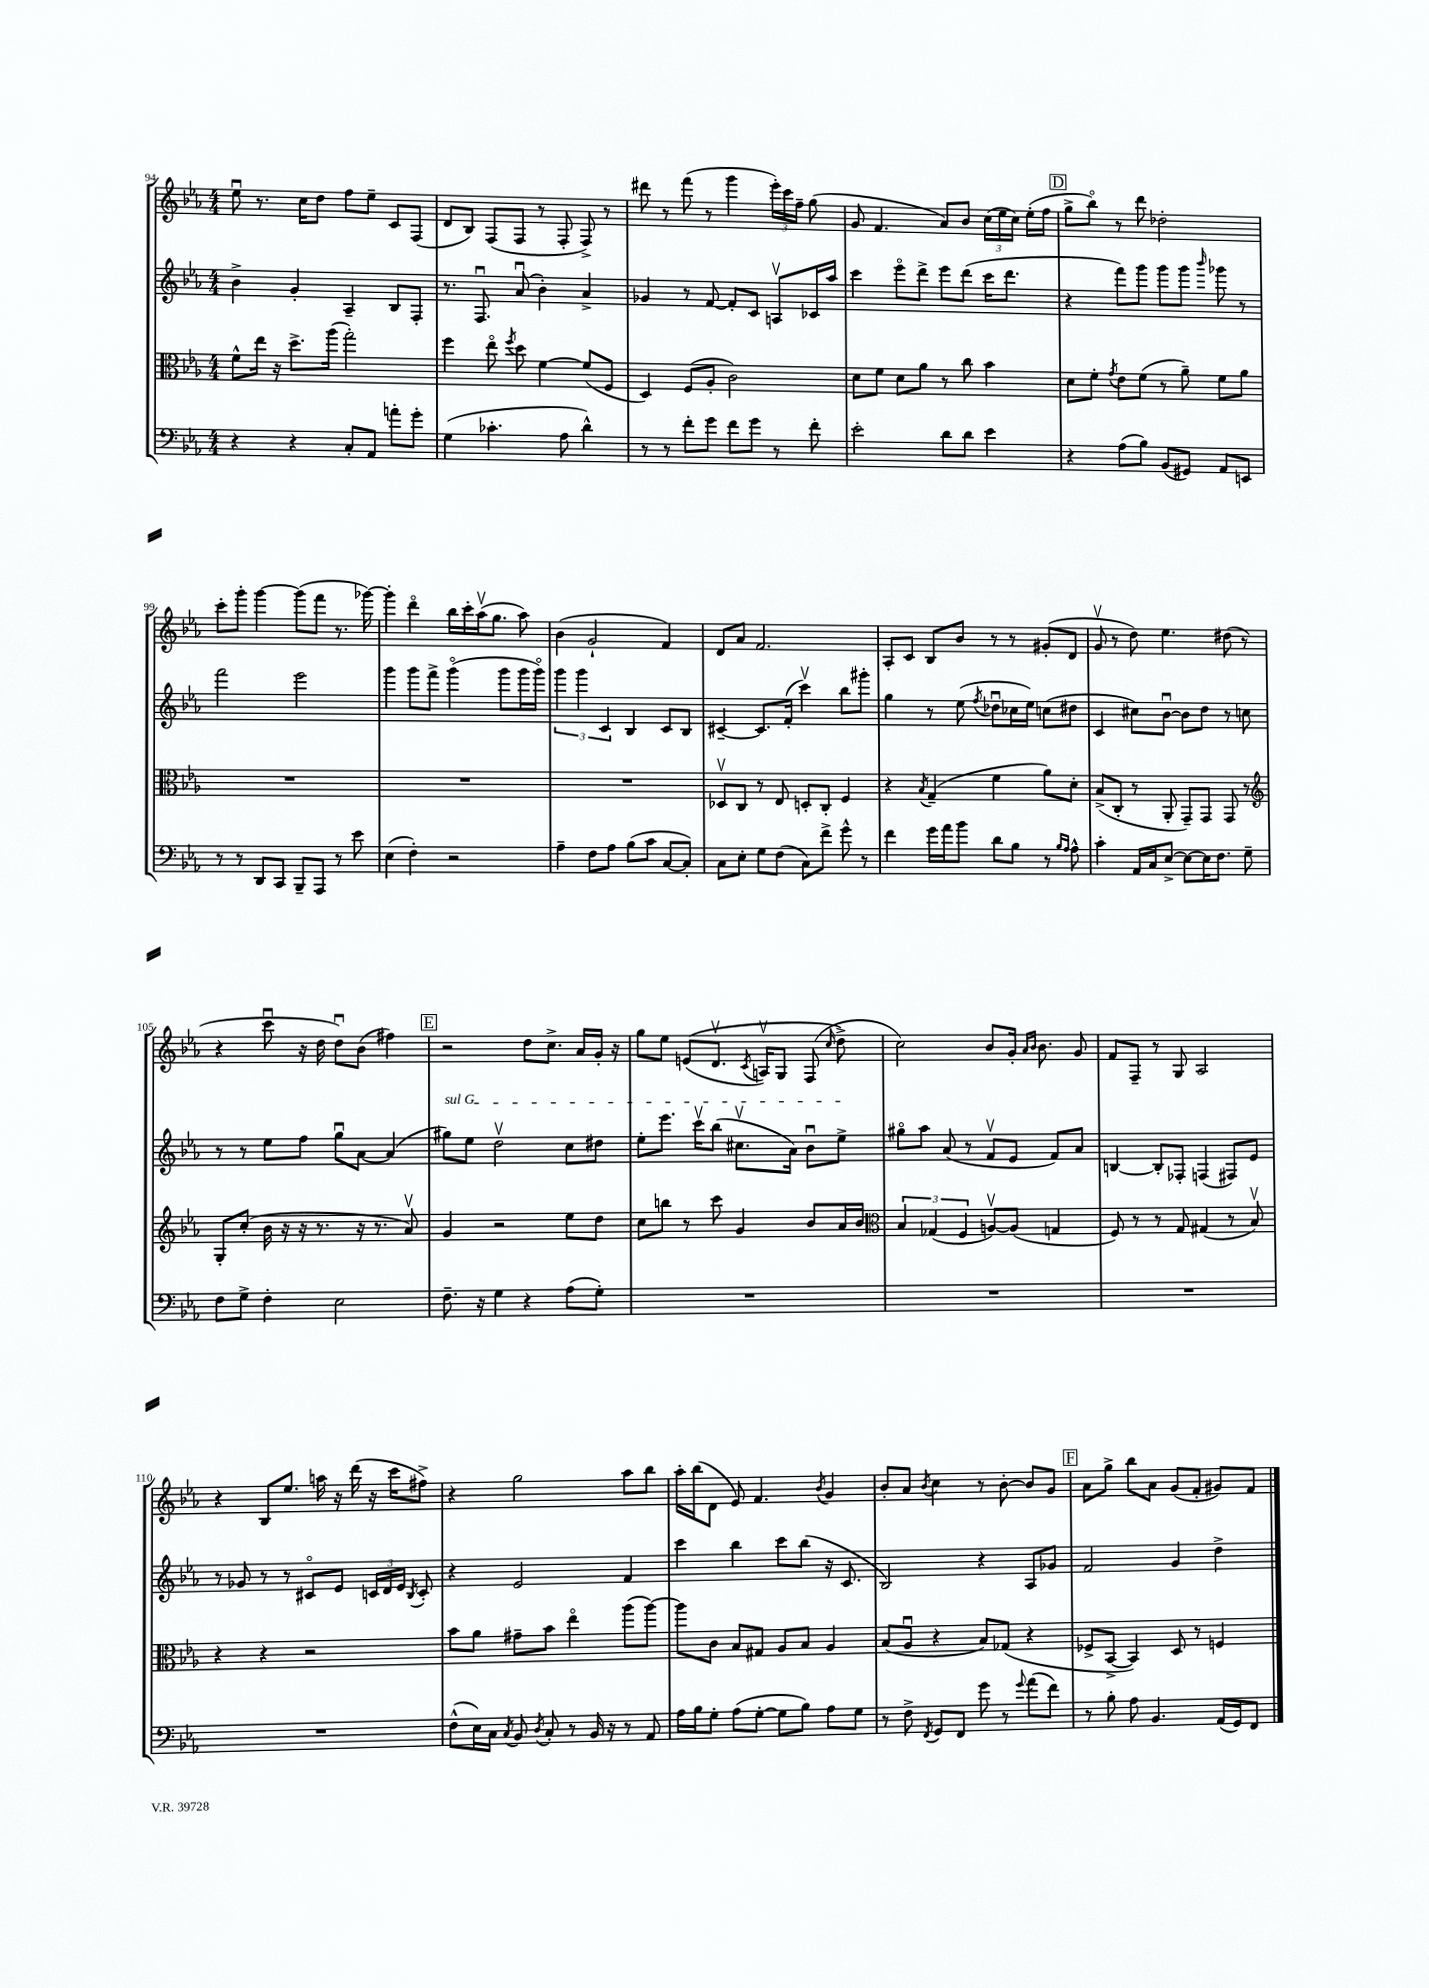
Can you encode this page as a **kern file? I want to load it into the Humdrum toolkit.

**kern	**kern	**kern	**kern
*part4	*part3	*part2	*part1
*staff4	*staff3	*staff2	*staff1
*clefF4	*clefC3	*clefG2	*clefG2
*k[b-e-a-]	*k[b-e-a-]	*k[b-e-a-]	*k[b-e-a-]
*M4/4	*M4/4	*M4/4	*M4/4
=94	=94	=94	=94
4r	8f^^\L	4b-^\	8ee-u\
.	16ee-\Jk	.	8.r
.	16r	.	.
4r	8.dd^\L	4g'/	.
.	.	.	16cc\KL
.	.	.	8dd\J
.	(16aa-\Jk	.	.
8C'/L	2gg'\)	4A-~/	8ff\L
8AA-/J	.	.	8ee-~\J
8an'\L	.	8B-/L	8c/L
8g'\J	.	8F'/J	(8F/J
=95	=95	=95	=95
(4G\	4ff\	8.r	8d/L
.	.	.	8B-/J)
.	.	8.Fu/	.
4.c-X'\	8ee-\	.	(8F/L
.	8qff/	.	.
.	8dd\	(8a-u/	8F/J
.	[4f\	4b-'\)	8r
8A-\	.	.	8F'/
4d^^\)	(8f/L]	4a-^/	8F^/)
.	8F/J	.	8r
=96	=96	=96	=96
8r	4D/)	4g-X/	8ddd#X\
8r	.	.	8r
8f'\L	(8F/L	8r	(8fff\
8g\J	8A-'/J	[8f/	8r
8f\L	2c\)	8f'/L]	4ggg\
8g\J	.	8c/J	.
8r	.	8Anv/L	24eee-'\LL)
.	.	.	24ccc\
.	.	.	24ff~\JJ
8f'\	.	16c-X/L	(8gg\
.	.	16aa-/JJ	.
=97	=97	=97	=97
2e-'\	8d\L	4ccc\	8g/
.	8f\J	.	4.f/
.	8d\L	8eee-\L	.
.	8a-\J	8ddd^\J	.
8d\L	8r	8eee-\L	8a-/L)
8d\J	8cc\	(8ddd\J	8b-/J
4e-\	4b-\	16ccc\KL	(24cc\LL
.	.	.	24ee-\
.	.	8.ddd\J	.
.	.	.	24cc\JJ)
.	.	.	(16ee-'\LL
.	.	.	16ff\JJ
!!LO:REH:place=s1:t=D
=98	=98	=98	=98
4r	8d\L	4r	8gg^\L
.	8f'\J	.	8bb-\J)
.	8qg/	.	.
(8A-\L	8e-\L	8fff\L)	8r
8B-\J)	(8f\J	8ggg\J	8ddd\
(8BB-/L	8r	8ggg\L	2dd-X'\
8GG#X/J)	8a-~\)	8ggg\J	.
.	.	16qqbbb-/	.
8AA-/L	8f\L	8ggg-X\	.
8EEn/J	8a-\J	8r	.
!!LO:LB:g=z
=99	=99	=99	=99
8r	1r	2fff\	8ccc'\L
8r	.	.	8ggg'\J
8DD/L	.	.	[4ggg\
8CC/J	.	.	.
8BBB-~/L	.	2eee-\	(8ggg\L]
8AAA-/J	.	.	8fff\J
8r	.	.	8.r
8e-\	.	.	.
.	.	.	[16ggg-X\)
=100	=100	=100	=100
(4E-\	1r	4ggg\	4ggg-'\]
4F'\)	.	8ggg\L	4ddd\
.	.	8fff^\J	.
2r	.	(4ggg\	16bb-\LL
.	.	.	16ccc'\
.	.	.	(16aa-v\J
.	.	.	8.gg\J
.	.	8ggg\L	.
.	.	16ggg\L	8aa-\)
.	.	16ggg\JJ)	.
=101	=101	=101	=101
4A-~\	1r	6ggg\	(4b-\
.	.	6ggg\	.
8F\L	.	.	2g`/
.	.	6c/	.
8A-\J	.	.	.
(8B-\L	.	4B-/	.
8c\J	.	.	.
[8C/L	.	8c/L	4f/)
8C'/J])	.	8B-/J	.
=102	=102	=102	=102
8C\L	8D-Xv/L	[4c#X~/	8d/L
8E-'\J	8C/J	.	8a-/J
8G\L	8r	8.c#/L]	2.f/
(8F\J	8E-/	.	.
.	.	(16f'/Jk	.
8C\L)	8Dn'/L	4cccv\)	.
8f^\J	8C'/J	.	.
8g^^\	4F/	8bb-\L	.
8r	.	8ggg#X'\J	.
=103	=103	=103	=103
4f\	4r	4gg\	8A-'/L
.	.	.	8c/J
.	8qB-/	.	.
16g\LL	(4G~/	8r	8B-/L
16a-\J	.	.	.
8b-\J	.	(8ee-\	8b-/J
.	.	8qff/	.
8d\L	4f\	8dd-Xu\L	8r
8B-\J	.	16cc-X\L	8r
.	.	16ee-\JJ)	.
8r	8a-\L)	(8ccn\L	(8g#X'/L
16qqB-/LL	.	.	.
16qqA-/JJ	.	.	.
8A-^^\	8d'\J	8dd#X\J	8d/J
=104	=104	=104	=104
4c'\	(8B-^/L	4c/	8gv/
.	8C'/J	.	8r
16AA-/LL	8r	8cc#X\L)	8dd\)
16C/J	.	.	.
[8E-^/J	8AA-'/	[8b-u\J	4.ee-\
8E-\L_	8GG~/L)	8b-\L]	.
16E-\K]	8GG/J	8dd\J	.
8.F\J	.	.	.
.	8GG/	8r	(8dd#X\
8G~\	8r	8ccn\	8r
!!LO:LB:g=z
=105	=105	=105	=105
*	*clefG2	*	*
8F\L	8G'/L	8r	4r
8G^\J	(8cc'/J	8r	.
4F'\	16b-\	8ee-\L	8cccu\
.	16r	.	.
.	16r	8ff\J	16r
.	8.r	.	16dd\
2E-\	.	8ggu\L	8ddu\L)
.	16r	[8a-\J	(8b-\J
.	8.r	.	.
.	.	(4a-/]	4ff#X\)
.	8a-v/)	.	.
!!LO:REH:place=s1:t=E
=106	=106	=106	=106
!	!	!LO:TX:a:i:t=sul G	!
8.F~\	4g/	8gg#X\L)	2r
.	.	8ee-\J	.
16r	.	.	.
4G\	2r	2ddv\	.
4r	.	.	8dd\L
.	.	.	8.cc^\J
(8A-\L	8ee-\L	8cc\L	.
.	.	.	16a-/LL
8G'\J)	8dd\J	8dd#X\J	16g'/JJ
.	.	.	16r
=107	=107	=107	=107
1r	8cc\L	8ee-'\L	8gg\L
.	8bbn\J	8.eee-\J	8ee-\J
.	8r	.	((8en/L
.	.	16cccv\KL	.
.	8ccc\	(8bb-\J	8.dv/J
.	4g/	8.cc#Xv\L	.
.	.	.	8qc/
.	.	.	16Anv/KL)
.	.	.	8G/J
.	.	16a-\Jk)	.
.	8b-/L	8b-u\L	(8F/
.	.	.	16qqcc/
.	16a-/L	8ee-^\J	8dd^\)
.	16b-/JJ	.	.
=108	=108	=108	=108
*	*clefC3	*	*
1r	6B-/	8gg#X\L	2cc\)
.	.	8aa-\J	.
.	(6G-X/	.	.
.	.	(8a-/	.
.	6F/	.	.
.	.	8r	.
.	[8Anv/L)	8fv/L	8b-/L
.	(8A/J]	8e-/J	16g'/Jk
.	.	.	16qqa-/LL
.	.	.	16qqb-/JJ
.	.	.	8.b-\
.	4Gn/	8f/L)	.
.	.	8a-/J	8g/
=109	=109	=109	=109
1r	8F/)	[4Bn/	8f/L
.	8r	.	8F~/J
.	8r	8B'/L]	8r
.	8G/	8F-X'/J	8G/
.	(4G#X/	(4Fn/	2A-/
.	8r	8F#X/L)	.
.	8B-v/)	8e-/J	.
!!LO:LB:g=z
=110	=110	=110	=110
1r	4r	8r	4r
.	.	8g-X/	.
.	4r	8r	8B-/L
.	.	8r	8.ee-/J
.	2r	8c#X/L	.
.	.	.	16aan\
.	.	8e-/J	16r
.	.	.	(16ddd\
.	.	24cn/LL	16r
.	.	24d/	.
.	.	.	16ccc\KL
.	.	24e-/JJ	.
.	.	8qB-/	.
.	.	8c'/	8ff#X^\J)
=111	=111	=111	=111
(8F^^\L	8b-\L	4r	4r
16E-\L)	8a-\J	.	.
16C\JJ	.	.	.
8qC/	.	.	.
8BB-/	8g#X~\L	2e-/	2gg\
8qD/	.	.	.
8C'/	8b-\J	.	.
8r	4ee-\	.	.
16BB-/	.	.	.
16r	.	.	.
8r	(8aa-\L	4f/	8aa-\L
8AA-/	[8aa-\J)	.	8bb-\J
=112	=112	=112	=112
16A-\LL	8aa-\L]	4ccc\	16aa-'\LL
16B-\J	.	.	(16bb-\J
8G'\J	8c\J	.	8d\J
(8A-\L	8B-/L	4bb-\	8e-/)
[8G'\J	8G#X/J	.	4.f/
8G\L]	8A-/L	8ccc\L	.
8B-\J)	8B-/J	(8bb-\J	.
.	.	.	8qb-/
8A-\L	4A-/	16r	4g/
.	.	8.c/	.
8G\J	.	.	.
=113	=113	=113	=113
8r	(8B-/L	2B-/)	8b-'/L
8F^\	8A-u/J	.	8a-/J
8qFF/	.	.	8qb-/
8GG/L	4r	.	4cc\
8FF/J	.	.	.
8g\	8B-/L)	4r	8r
8r	(8G-X/J	.	[8b-'\
8qqg/	.	.	.
(8a-\L	4r	8A-/L	8b-/L]
8f\J)	.	8g-X/J	8g/J
!!LO:REH:place=s1:t=F
=114	=114	=114	=114
8r	8F-X^/L	2f/	8a-\L
8B-'\	[8BB-^/J	.	8gg^\J
8A-\	4BB-/])	.	8bb-\L
4.BB-/	.	.	8a-\J
.	8D/	4g/	(8g/L
.	8r	.	8f'/J
(16AA-/LL	4Fn/	4dd^\	8g#X/L)
16GG/J)	.	.	.
8FF/J	.	.	8f/J
==	==	==	==
*-	*-	*-	*-
